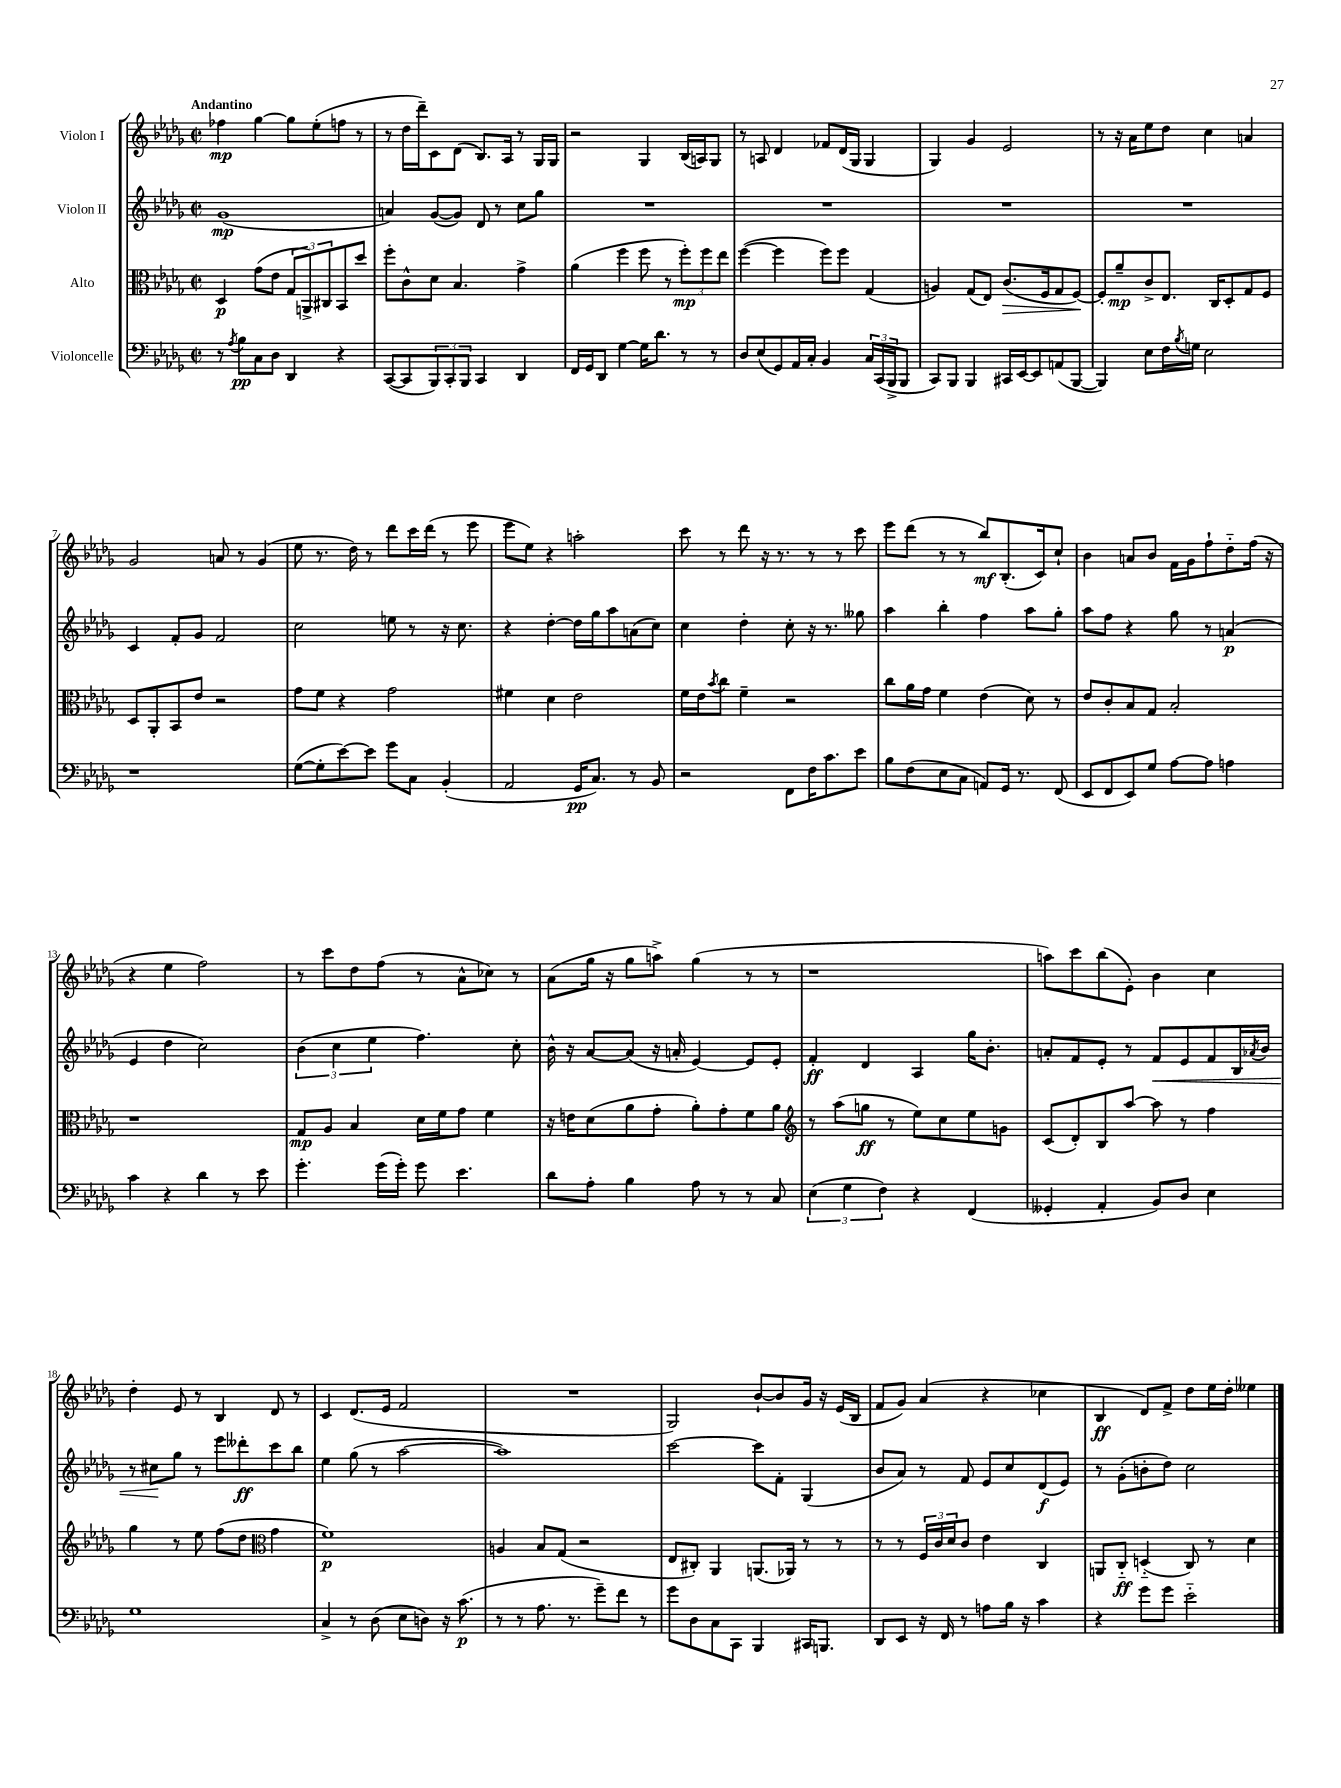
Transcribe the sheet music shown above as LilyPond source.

<<
\new StaffGroup <<
\new Staff = "s0" \with { instrumentName = "Violon I" } {
    \clef treble \key des \major \defaultTimeSignature \time 2/2 \tempo "Andantino"
    fes''4\mp ges''4~ ges''8 ees''8-.( f''8 r8 |
    r8 des''16 des'''16--) c'8 des'8( bes8.) aes16 r8 ges16 ges16 |
    r2 ges4 bes16( a16) ges8 |
    r8 a8 des'4 fes'8 des'16( ges16 ges4 |
    ges4) ges'4 ees'2 |
    r8 r16 aes'16 ees''8 des''8 c''4 a'4 |
    ges'2 a'8 r8 ges'4( |
    ees''8 r8. des''16) r8 des'''8 c'''16 des'''16( r8 ees'''8 |
    ees'''8 ees''8) r4 a''2-. |
    c'''8 r8 des'''8 r16 r8. r8 r8 c'''8 |
    ees'''8 des'''8( r8 r8 bes''8\mf) bes8.-.( c'16) c''8-! |
    bes'4 a'8 bes'8 f'16 ges'16 f''8-! des''8-_ f''16( r16 |
    r4 ees''4 f''2) |
    r8 c'''8 des''8 f''8( r8 aes'8-^ ces''8) r8 |
    aes'8( ges''16 r16 ges''8 a''8->) ges''4( r8 r8 |
    r1 |
    a''8) c'''8 bes''8( ees'8-.) bes'4 c''4 |
    des''4-. ees'8 r8 bes4 des'8 r8 |
    c'4 des'8.( ees'16 f'2 |
    R1 |
    ges2) bes'8~-! bes'8 ges'16 r16 ees'16( bes16 |
    f'8 ges'8) aes'4( r4 ces''4 |
    bes4\ff des'8) f'8-> des''8 ees''16 des''16-. eeses''4 \bar "|." |
}
\new Staff = "s1" \with { instrumentName = "Violon II" } {
    \clef treble \key des \major \defaultTimeSignature \time 2/2
    ges'1\mp( |
    a'4) ges'8~( ges'8) des'8 r8 c''8 ges''8 |
    R1 |
    R1 |
    R1 |
    R1 |
    c'4 f'8-. ges'8 f'2 |
    c''2 e''8 r8 r16 c''8. |
    r4 des''4~-. des''16 ges''16 aes''8 a'8( c''8) |
    c''4 des''4-. c''8-. r16 r8. geses''8 |
    aes''4 bes''4-. f''4 aes''8 ges''8-. |
    aes''8 f''8 r4 ges''8 r8 a'4\p( |
    ees'4 des''4 c''2) |
    \tuplet 3/2 { bes'4( c''4 ees''4 } f''4.) c''8-. |
    bes'16-^ r16 aes'8~ aes'8( r16 a'16-. ees'4~) ees'8 ees'8-. |
    f'4-.\ff des'4 aes4 ges''16 bes'8.-. |
    a'8-. f'8 ees'8-. r8 f'8\< ees'8 f'8 bes16 \acciaccatura { aes'8 } bes'16 |
    r8 cis''8\! ges''8 r8 ees'''8 deses'''8-.\ff c'''8 bes''8 |
    ees''4 ges''8( r8 aes''2~ |
    aes''1) |
    c'''2~ c'''8 f'8-. ges4( |
    bes'8 aes'8) r8 f'8 ees'8 c''8 des'8\f( ees'8) |
    r8 ges'8-.( b'8-. des''8) c''2 \bar "|." |
}
\new Staff = "s2" \with { instrumentName = "Alto" } {
    \clef alto \key des \major \defaultTimeSignature \time 2/2
    des4\p ges'8( ees'8 \tuplet 3/2 { ges8 a,8->) cis8 } bes,8 des''8 |
    f''8-. c'8-^ des'8 bes4. ges'4-> |
    aes'4( f''4 f''8 r8 \tuplet 3/2 { f''8-.\mp) f''8 ees''8 } |
    f''4~( f''4 f''8) f''8 ges4( |
    a4) ges8( ees8) c'8.\>( f16 ges8 f8~\!) |
    f8-. aes'8--\mp c'8-> ees8. c16 des8-. ges8 f8 |
    des8 aes,8-. bes,8 ees'8 r2 |
    ges'8 f'8 r4 ges'2 |
    fis'4 des'4 ees'2 |
    f'16 ees'16 \acciaccatura { bes'8 } c''8 f'4-- r2 |
    c''8 aes'16 ges'16 f'4 ees'4( des'8) r8 |
    ees'8 c'8-. bes8 ges8 bes2-. |
    r1 |
    ges8\mp aes8 bes4 des'16 f'16 ges'8 f'4 |
    r16 e'16 des'8( aes'8 ges'8-. aes'8-.) ges'8-. f'8 aes'8 |
    \clef treble r8 aes''8( g''8\ff r8 ees''8) c''8 ees''8 g'8 |
    c'8( des'8-.) bes8 aes''8~ aes''8 r8 f''4 |
    ges''4 r8 ees''8 f''8( des''8 \clef alto ges'4 |
    f'1\p) |
    a4 bes8 ges8( r2 |
    ees8 cis8-.) aes,4 a,8.( aes,16) r8 r8 |
    r8 r8 \tuplet 3/2 { f16 c'16 des'16 } c'8 ees'4 c4 |
    a,8 c8-_\ff d4-_( c8) r8 des'4 \bar "|." |
}
\new Staff = "s3" \with { instrumentName = "Violoncelle" } {
    \clef bass \key des \major \defaultTimeSignature \time 2/2
    r8 \acciaccatura { aes8 } bes8\pp c8 des8 des,4 r4 |
    c,8~( c,8 \tuplet 3/2 { bes,,8) c,8-. bes,,8 } c,4 des,4 |
    f,16 ges,16 des,8 ges4~ ges16 des'8. r8 r8 |
    des8 ees8( ges,8) aes,16 c16-. bes,4 \tuplet 3/2 { c16 c,16( bes,,16-> } bes,,8 |
    c,8) bes,,8 bes,,4 cis,16 ees,16~ ees,8 a,8( bes,,8~ |
    bes,,4) ees8 f16 \acciaccatura { bes8 } g16 ees2 |
    r1 |
    ges8~( ges8-. ees'8~) ees'8 ges'8 c8 bes,4-.( |
    aes,2 ges,16\pp c8.) r8 bes,8 |
    r2 f,8 f16 c'8. ees'8 |
    bes8 f8( ees8 c8 a,8) ges,16 r8. f,8( |
    ees,8 f,8 ees,8) ges8 aes8~ aes8 a4 |
    c'4 r4 des'4 r8 ees'8 |
    ges'4.-. ges'16( ges'16-.) ges'8 ees'4. |
    des'8 aes8-. bes4 aes8 r8 r8 c8 |
    \tuplet 3/2 { ees4( ges4 f4) } r4 f,4( |
    geses,4-. aes,4-. bes,8) des8 ees4 |
    ges1 |
    c4-> r8 des8( ees8 d8) r16 c'8.\p( |
    r8 r8 aes8. r8. ges'8--) f'8 r8 |
    ges'8 des8 c8 c,8 bes,,4 cis,16 b,,8. |
    des,8 ees,8 r16 f,16 r8 a8 bes16 r16 c'4 |
    r4 ges'8 ges'8 ees'2-_ \bar "|." |
}
>>
>>
